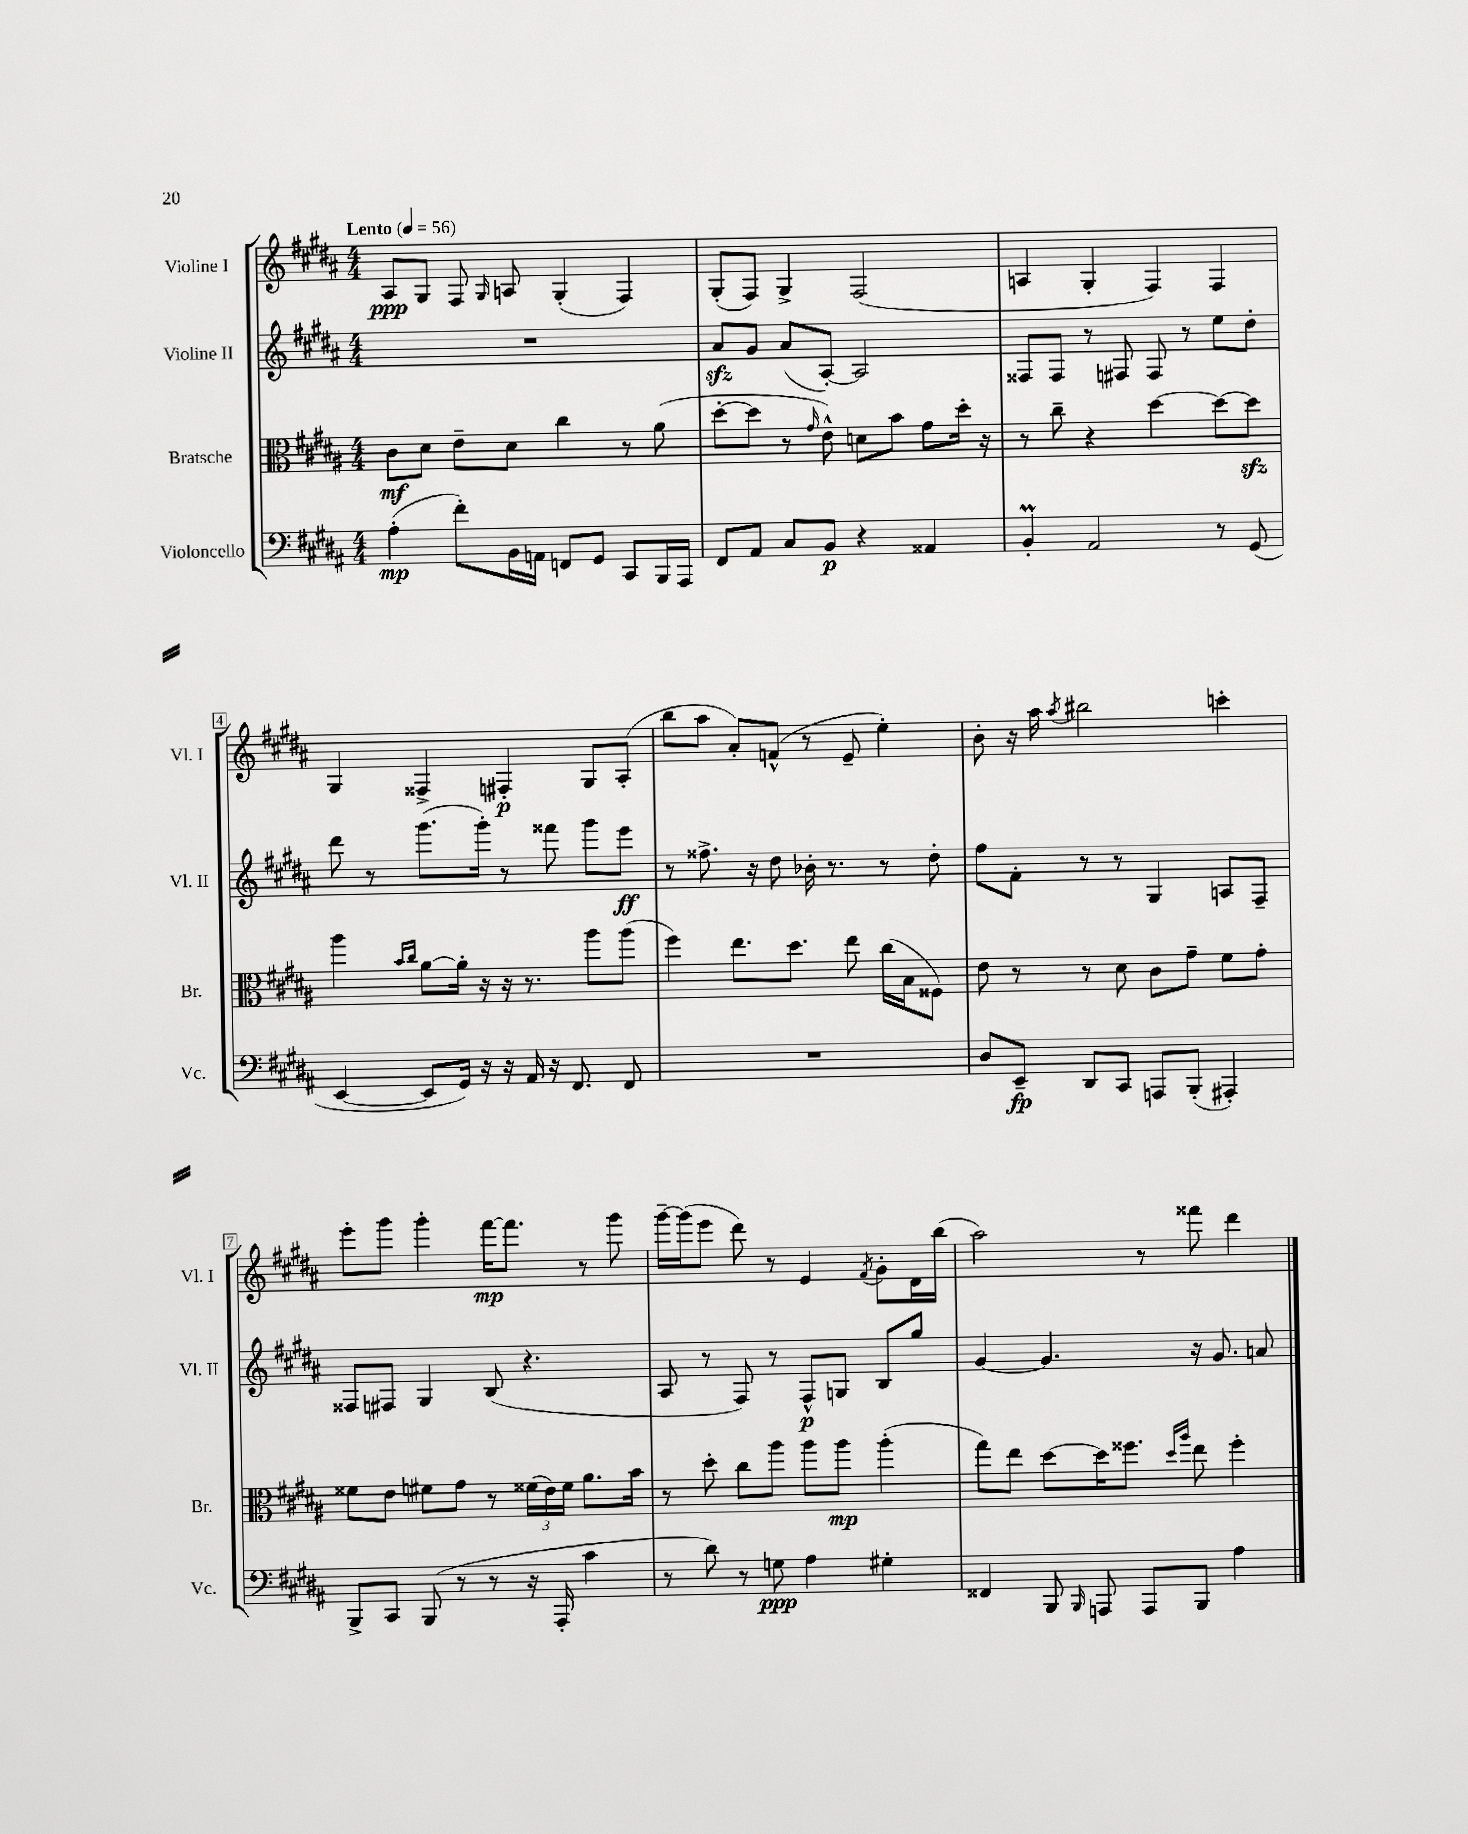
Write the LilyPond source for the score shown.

<<
\new StaffGroup <<
\new Staff = "s0" \with { instrumentName = "Violine I" shortInstrumentName = "Vl. I" } {
    \clef treble \key b \major \numericTimeSignature \time 4/4 \tempo "Lento" 4 = 56
    \autoBeamOff ais8[\ppp gis8] fis8 \grace { gis16 } a8 gis4-.( fis4) |
    gis8[-.( fis8]) gis4-> fis2( |
    a4 gis4-. fis4) fis4 |
    gis4 fisis4-> fis4-.\p gis8[ ais8]-.( |
    b''8[ ais''8] ais'8[-.) f'8]-^( r8 e'8-- e''4-.) |
    b'8-. r16 ais''16 \acciaccatura { ais''8 } bis''2 c'''4-. |
    e'''8[-. gis'''8] gis'''4-. fis'''16[~\mp fis'''8.] r8 gis'''8 |
    gis'''16[~-- gis'''16( e'''8] dis'''8) r8 e'4 \acciaccatura { fis'8 } gis'8[-. dis'16 b''16]( |
    ais''2) r8 fisis'''8 dis'''4 \bar "|." |
}
\new Staff = "s1" \with { instrumentName = "Violine II" shortInstrumentName = "Vl. II" } {
    \clef treble \key b \major \numericTimeSignature \time 4/4
    \autoBeamOff R1 |
    ais'8[\sfz gis'8] ais'8[( ais8]~-.) ais2 |
    fisis8[ fisis8] r8 fis8 fis8 r8 e''8[ dis''8]-. |
    dis'''8 r8 gis'''8.[( gis'''16]-.) r8 fisis'''8 gis'''8[ e'''8]\ff |
    r8 fisis''8.-> r16 dis''8 bes'16-. r8. r8 dis''8-. |
    fis''8[ fis'8]-. r8 r8 gis4 a8[ fis8]-- |
    fisis8[ fis8] gis4 b8( r4. |
    ais8 r8 fis8) r8 fis8[-^\p g8] b8[ gis''8] |
    gis'4~ gis'4. r16 gis'8. a'8 \bar "|." |
}
\new Staff = "s2" \with { instrumentName = "Bratsche" shortInstrumentName = "Br." } {
    \clef alto \key b \major \numericTimeSignature \time 4/4
    \autoBeamOff cis'8[\mf dis'8] e'8[-- dis'8] cis''4 r8 ais'8( |
    dis''8[~-. dis''8] r8 \grace { gis'16 } e'8-^) d'8[ b'8] gis'8[ dis''16]-. r16 |
    r8 cis''8-- r4 dis''4~ dis''8[~ dis''8]\sfz |
    ais''4 \grace { b'16[ cis''16] } ais'8[~ ais'16]-. r16 r16 r8. ais''8[ ais''8]( |
    fis''4) e''8.[ dis''8.] e''8 cis''16[( b16 fisis8]) |
    e'8 r8 r8 dis'8 cis'8[ gis'8]-- fis'8[ gis'8]-. |
    fisis'8[ e'8] fis'8[ gis'8] r8 \tuplet 3/2 { fisis'16[( e'16) fisis'16] } ais'8.[ b'16] |
    r8 dis''8-. cis''8[ ais''8] ais''8[ ais''8]\mp ais''4-.( |
    gis''8[) e''8] dis''8[~ dis''16 fisis''8.] \grace { dis''16[ ais''16] } e''8 fisis''4-. \bar "|." |
}
\new Staff = "s3" \with { instrumentName = "Violoncello" shortInstrumentName = "Vc." } {
    \clef bass \key b \major \numericTimeSignature \time 4/4
    \autoBeamOff ais4-.\mp( fis'8[-.) b,16 a,16] f,8[ gis,8] cis,8[ b,,16 ais,,16] |
    fis,8[ ais,8] cis8[ b,8]\p r4 aisis,4 |
    b,4-.\prall ais,2 r8 gis,8( |
    e,4~ e,8[ gis,16]) r16 r16 ais,16 r16 fis,8. fis,8 |
    R1 |
    dis8[ e,8]--\fp dis,8[ cis,8] a,,8[ b,,8]-.( ais,,4-.) |
    b,,8[-> cis,8] b,,8( r8 r8 r16 ais,,16-. cis'4 |
    r8 dis'8) r8 g8\ppp ais4 gis4-. |
    fisis,4 b,,8 \grace { b,,16 } a,,8 a,,8[ b,,8] ais4 \bar "|." |
}
>>
>>
\layout { \context { \Score \override BarNumber.stencil = #(make-stencil-boxer 0.1 0.3 ly:text-interface::print) } }
